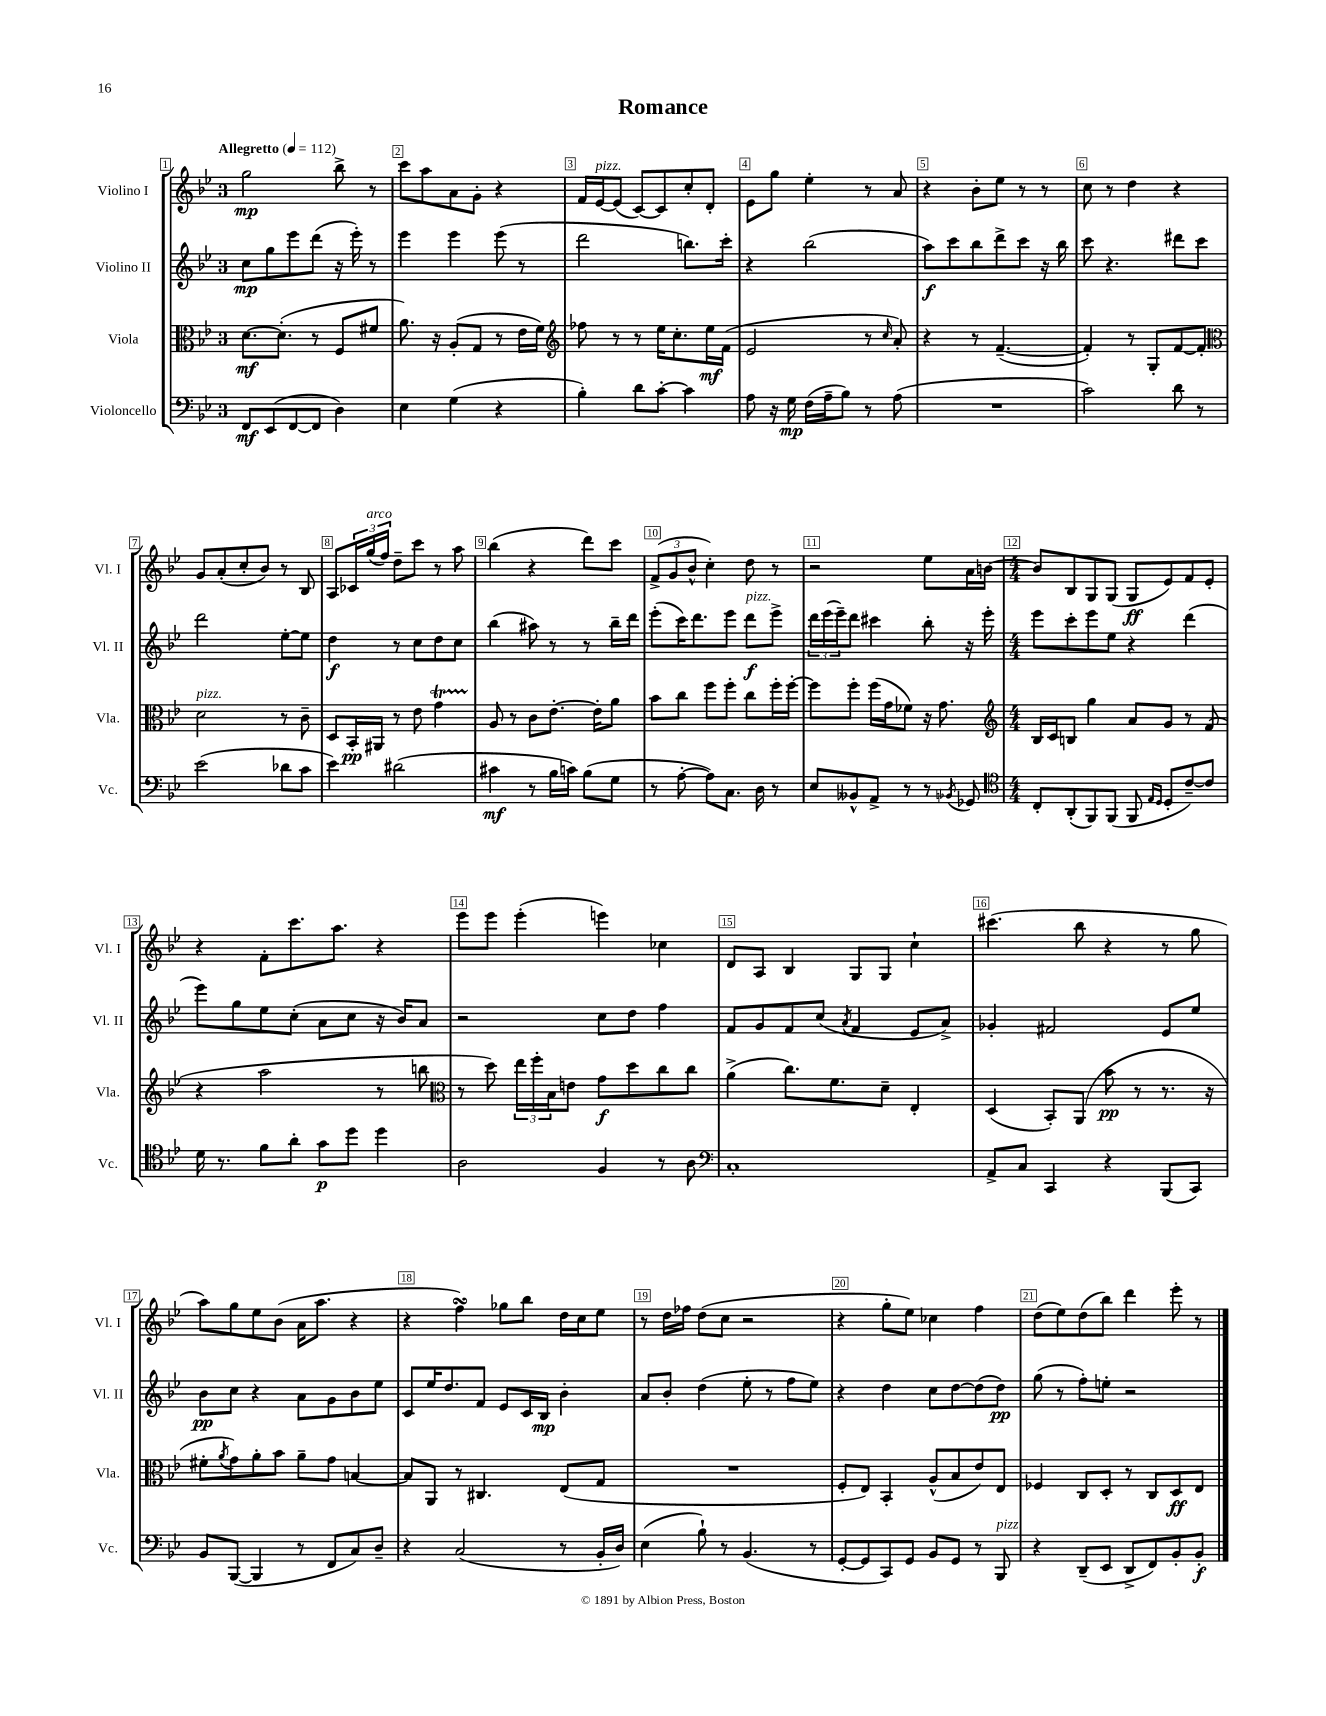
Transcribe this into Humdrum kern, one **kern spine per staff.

**kern	**kern	**kern	**kern
*staff4	*staff3	*staff2	*staff1
*clefF4	*clefC3	*clefG2	*clefG2
*k[b-e-]	*k[b-e-]	*k[b-e-]	*k[b-e-]
*M3/4	*M3/4	*M3/4	*M3/4
*MM112	*MM112	*MM112	*MM112
8FF	[8.d	8cc	2gg
(8EE-	.	8gg	.
.	(8.d']	.	.
[8FF	.	8eee-	.
8FF]	8r	(8ddd	.
4D)	8F	16r	8bb-^
.	.	16eee-')	.
.	8f#	8r	8r
=	=	=	=
4E-	8.a)	4eee-	8ccc
.	.	.	8aa
.	16r	.	.
(4G	(8A'	4eee-	8a
.	8G	.	8g'
4r	8r	(8eee-	4r
.	16e-	8r	.
.	16f)	.	.
=	=	=	=
*	*clefG2	*	*
4B-')	8ff-	2ddd	16f
.	.	.	[16e-
.	8r	.	(8e-]
8d	8r	.	[8c)
[8c'	16ee-	.	8c]
.	8.cc'	.	.
4c]	.	8.bb)	8cc'
.	16ee-	.	8d'
.	(16f	16ccc'	.
=	=	=	=
8A	2e-	4r	8e-
16r	.	.	8gg
16G	.	.	.
(16F	.	(2bb-	4ee-'
16A~	.	.	.
8B-)	.	.	.
8r	8r	.	8r
.	16qqcc	.	.
(8A	8a')	.	8a
=	=	=	=
2.r	4r	8aa)	4r
.	.	8ccc	.
.	8r	8bb-	8b-'
.	([4.f~	8ddd^	8ee-
.	.	8ccc	8r
.	.	16r	8r
.	.	16bb-	.
=	=	=	=
2c)	4f'])	8ccc	8cc
.	.	4.r	8r
.	8r	.	4dd
.	8G'	.	.
8d	[8f	8ddd#	4r
8r	8f']	8ccc	.
=	=	=	=
*	*clefC3	*	*
(2e-	2d	2ddd	8g
.	.	.	(8a'
.	.	.	8cc'
.	.	.	8b-)
8d-	8r	[8ee-'	8r
8c	8c~	8ee-]	8B-
=	=	=	=
4e-)	8D	4dd	8A
.	16BB-'	.	24c-
.	.	.	(24gg
.	16AA#	.	.
.	.	.	24ff)
(2d#	8r	8r	8dd~
.	8e-	8cc	8ccc
.	4g	8dd	8r
.	.	8cc	8aa
=	=	=	=
4c#	8A	(4bb-	(4bb-
.	8r	.	.
8r	8c	8aa#)	4r
16B-	[8.e-'	8r	.
16c)	.	.	.
(8B-	.	8r	8ddd)
.	16e-']	.	.
8G	8a	16bb-~	8ccc
.	.	16ddd	.
=	=	=	=
8r	8b-	(8eee-'	(12f^
.	.	.	12g
[8A'	8cc	16ccc)	.
.	.	.	12b-^^
.	.	8.ddd	.
8A])	8ff	.	4cc')
8.C	8ff'	8eee-	.
.	8cc	8ddd	8dd
16D	.	.	.
8r	16ff'	8eee-^	8r
.	[16ff'	.	.
=	=	=	=
8E-	8ff]	24ddd	2r
.	.	(24eee-	.
.	.	24eee-~)	.
8BB--^^	8ff'	8ddd	.
8AA^	(16ff	4ccc#	.
.	16g	.	.
8r	8f-)	.	.
8r	16r	8bb-'	8ee-
.	8.g	.	.
8qBB-	.	.	.
8GG-	.	16r	16a
.	.	16eee-'	[16b
=	=	=	=
*clefC4	*clefG2	*	*
*M4/4	*M4/4	*M4/4	*M4/4
8C'	16B-	8eee-	8b]
.	16c	.	.
(8AA'	8B	8ccc'	8B-
8FF)	4gg	8eee-	8G
(8FF	.	8ee-	(8G
8FF	8a	4r	8G
16qqE-	.	.	.
16qqD	.	.	.
8D'	8g	.	8e-)
[8c~)	8r	(4ddd	8f
8c]	(8f	.	8e-'
=	=	=	=
16d	4r	8eee-)	4r
8.r	.	.	.
.	.	8gg	.
8f	2aa	8ee-	8f'
8a'	.	(8cc'	8.ccc
8g	.	8a	.
.	.	.	8.aa
8dd	.	8cc	.
4dd	8r	16r	4r
.	.	16b-)	.
.	8bb	8a	.
=	=	=	=
*	*clefC3	*	*
2A	8r	2r	8eee-
.	8dd)	.	8eee-
.	24ee-	.	(4eee-'
.	24ff'	.	.
.	24B-	.	.
.	8e	.	.
4F	8g	8cc	4eee)
.	8dd	8dd	.
8r	8cc	4ff	4cc-
8A	8cc	.	.
=	=	=	=
*clefF4	*	*	*
1C'	(4a^	8f	8d
.	.	8g	8A
.	8.cc)	8f	4B-
.	.	(8cc	.
.	8.f	.	.
.	.	8qa	.
.	.	4f	8G
.	8d~	.	8G
.	4E-'	8e-	4cc`
.	.	8a^)	.
=	=	=	=
8AA^	(4D	4g-'	(4.ccc#
8C	.	.	.
4CC	8BB-')	2f#	.
.	(8AA	.	8bb-
4r	8b-	.	4r
.	8r	.	.
(8BBB-	8.r	8e-	8r
8CC)	.	8ee-	8gg
.	16r	.	.
=	=	=	=
8BB-	8f#'	8b-	8aa)
.	8qa	.	.
([8BBB-	8g)	8cc	8gg
4BBB-]	8a'	4r	8ee-
.	8b-	.	(8b-
8r	8a~	8a	16a
.	.	.	8.aa
8FF	8g	8g	.
8C)	[4B	8b-	4r
8D~	.	8ee-	.
=	=	=	=
4r	8B]	8c	4r
.	8AA	16ee-	.
.	.	8.dd	.
(2C	8r	.	4ff)
.	4.C#	8f	.
.	.	8e-	8gg-
.	.	16c	8bb-
.	.	16B-	.
8r	(8E-	4b-'	16dd
.	.	.	16cc
16BB-'	8G	.	8ee-
16D)	.	.	.
=	=	=	=
(4E-	1r	8a	8r
.	.	8b-'	16dd
.	.	.	16ff-
8B-`)	.	(4dd	(8dd
8r	.	.	8cc
(4.BB-	.	8ee-'	2r
.	.	8r	.
.	.	8ff	.
8r	.	8ee-)	.
=	=	=	=
[8GG'	8F'	4r	4r
8GG]	8E-)	.	.
8CC)	4BB-'	4dd	8gg'
8GG	.	.	8ee-)
8BB-	(8A^^	8cc	4cc-
8GG	8B-	[8dd	.
8r	8e-)	(8dd]	4ff
8BBB-	8E-	8dd)	.
=	=	=	=
4r	4F-	(8gg	(8dd
.	.	8r	8ee-)
(8DD~	8C	8ff')	(8dd
8EE-	8D'	8ee'	8bb-)
8DD^	8r	2r	4ddd
8FF)	8C	.	.
8BB-'	8D	.	8eee-'
8BB-'	8E-	.	8r
==	==	==	==
*-	*-	*-	*-
